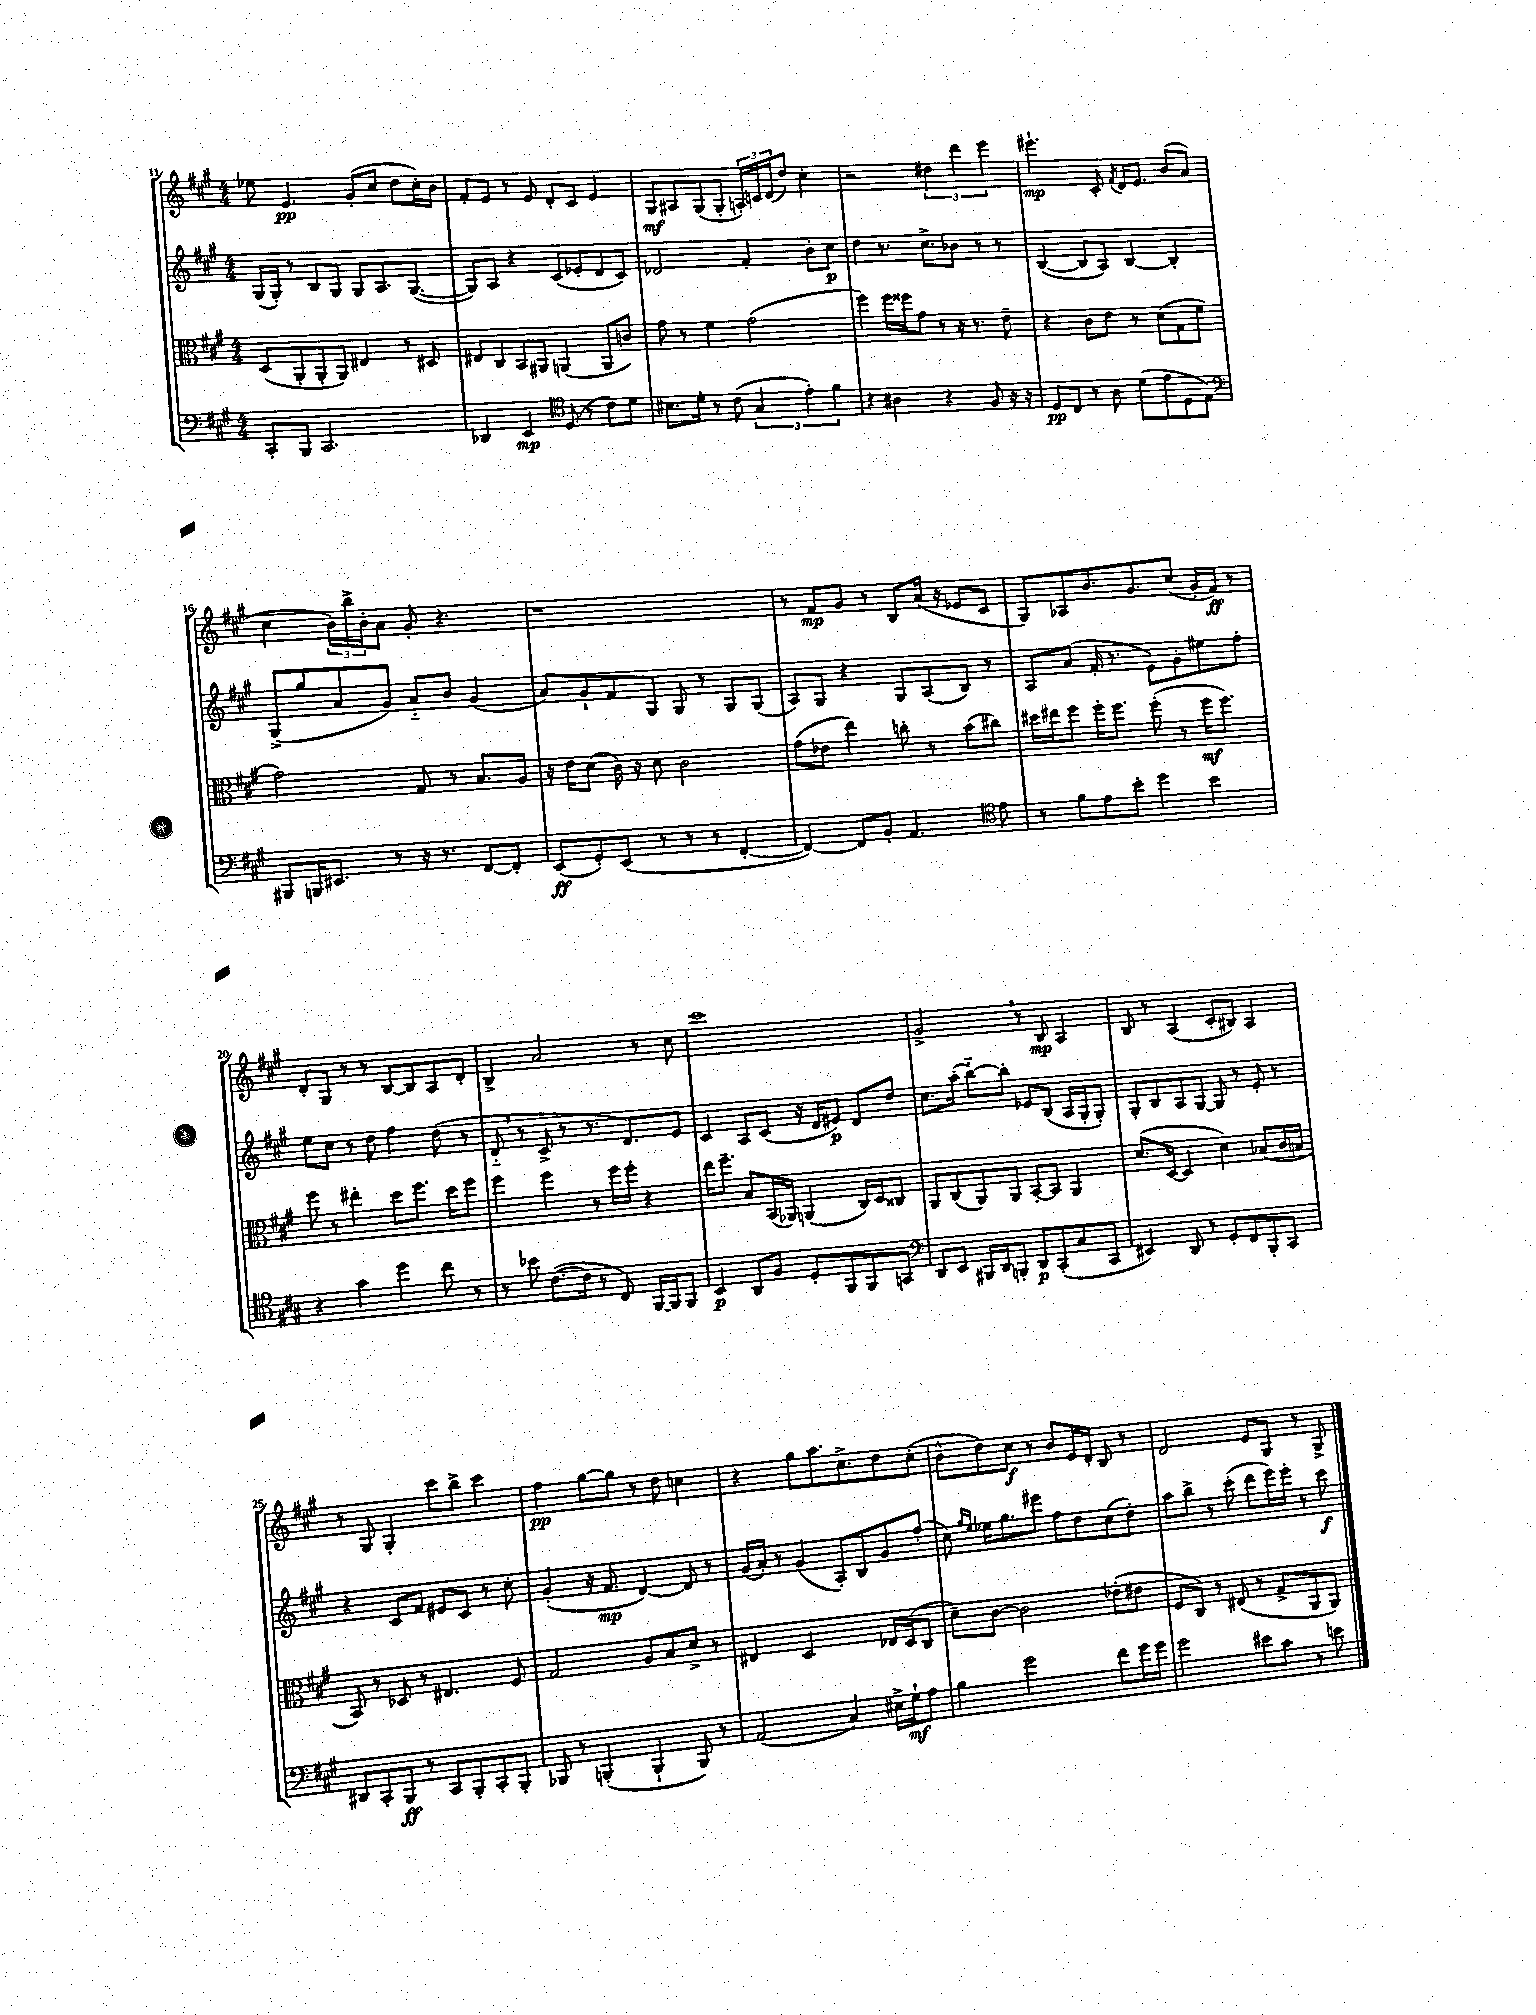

**kern	**kern	**kern	**kern
*staff4	*staff3	*staff2	*staff1
*clefF4	*clefC3	*clefG2	*clefG2
*k[f#c#g#]	*k[f#c#g#]	*k[f#c#g#]	*k[f#c#g#]
*M4/4	*M4/4	*M4/4	*M4/4
8CC#'/L	(8D/L	(16G#/LL	8ee-\
.	.	16G#'/JJ)	.
8BBB/J	8AA'/	8r	4.e/
2.CC#/	8AA'/	8B/L	.
.	8AA/J)	8G#/J	.
.	4E#/	8G#/L	(8g#'/L
.	.	8.A/	8cc#/J
.	8r	.	8dd\L
.	.	([8.G#/J	.
.	8D#/	.	16cc#'\L)
.	.	.	16b\JJ
=	=	=	=
4DD-/	8E#/L	8G#/]L)	8f#'/L
.	8C#/	8A/J	8e/J
4EE/	8BB/	4r	8r
.	8AA#/J	.	8e/
*clefC4	*	*	*
(8D/	(4AA/	(8c#/L	8d'/L
8r	.	8e-'/	8c#/J
8c#\L)	8AA/L	8d/	4e/
8d\J	8c/J)	8c#/J)	.
=	=	=	=
8.B#\L	8g#\	2d-/	8G#/L
.	8r	.	8A#/
16d'\Jk	.	.	.
8r	4f#\	.	(8G#/
(8c#\	.	.	8G#'/J
6G#/	(2g#\	4f#'/	24A'/LL)
.	.	.	24c/
.	.	.	(24d/J
.	.	.	8dd/J)
6e'\)	.	.	.
.	.	8b'\L	4cc#'\
6f#\	.	.	.
.	.	8cc#\J	.
=	=	=	=
4r	4ff#\)	4dd\	2r
4A#\	16ff#\LL	8.r	.
.	16ff##\J	.	.
.	8g#\J	.	.
.	.	8.cc#^\L	.
4r	8r	.	6dd#\
.	16r	8b-\J	.
.	.	.	6ddd\
.	8.r	.	.
8F#/	.	8r	.
.	.	.	6eee\
16r	8e~\	8r	.
16r	.	.	.
=	=	=	=
8D/L	4r	([4B/	4.eee#`\
8C#/J	.	.	.
8r	8c#\L	8B/]L	.
8A\	8e\J	8A/J)	8c#'/
.	.	.	8qf#/
(8d\L	8r	[4B/	16d/LK
.	.	.	8.e/J
8e\	(8d\L	.	.
8D\	8G#\	4B'/]	(8b/L
8E\J)	8f#\J	.	8a/J
=	=	=	=
*clefF4	*	*	*
8BBB#/L	2g#\)	(8G#^/L	4cc#\
16BBB/K	.	8gg#/	.
8.EE#/J	.	.	.
.	.	8a/	24b\LL)
.	.	.	24bb^\
.	.	.	24b'\J
8r	.	8g#/J)	8a\J
16r	8G#/	8a'~/L	8g#'/
8.r	.	.	.
.	8r	8b/J	4.r
[8FF#/L	8.B/L	(4g#/	.
8FF#'/]J	.	.	.
.	16A/Jk	.	.
=	=	=	=
(8EE/L	16r	8a/L)	1r
.	16e\LK	.	.
8GG#'/)	(8d\J	8g#`/	.
(8EE/J	16c#\)	8f#/	.
.	16r	.	.
8r	8d\	8G#/J	.
8r	2c#\	8G#/	.
8r	.	8r	.
[4FF#'/	.	8G#/L	.
.	.	(8G#/J	.
=	=	=	=
4FF#/_)	(8g#\L	8A/L)	8r
.	8e-\J	8G#/J	8f#/L
8FF#/]L	4ee\)	4r	8g#/J
8BB'/J	.	.	8r
4.AA/	8cc'\	8G#/L	8B/L
.	8r	(8A/	(16a/Jk
.	.	.	16r
.	(8b\L	8B/J)	8e-/L
*clefC4	*	*	*
8e\	8cc#\J)	8r	8c#/J
=	=	=	=
8r	16dd#\LL	8A/L	8G#/L)
.	16ee#\J	.	.
8f#\L	8ff#\J	(8a/J	8A-/
8e\	16ff#'\LK	16f#'/	8.b/
.	8.ff#\J	8.r	.
8b'\J	.	.	.
.	.	.	8.g#/
4dd\	(8ff#'\	8e\L)	.
.	8r	8g#'\	(8cc#/J
4b\	16ff#\LK	8ee#\	16g#'/LL
.	8.ff#\J)	.	16f#/JJ)
.	.	8ff#'\J	8r
=	=	=	=
4r	8ff#\	8ee\L	8d'/L
.	8r	8cc#\J	8G#/J
4g#\	4ee#'\	8r	8r
.	.	8dd\	8r
4dd\	8dd\L	4ff#\	[8B/L
.	8.ff#\J	.	8B/]
8cc#\	.	(8dd\	8A/
.	16dd\LK	.	.
8r	8ff#\J	8r	8d'/J
=	=	=	=
8r	4ff#\	8d'~/	4B^/
8b-\	.	8r	.
([8.c#\L	4ff#\	8c#^/	2a/
.	.	8r	.
16c#\]Jk	.	.	.
8r	8r	8.r	.
8C#/)	16ff#\LL	.	.
.	16ff#'\JJ	8.d/L)	.
[16FF#/LL	4r	.	8r
16FF#/]J	.	.	.
8FF#/J	.	8e/J	8cc#\
=	=	=	=
4BB/	16ee\LK	4c#/	1ccc#
.	8.ff#~\J	.	.
8AA/L	8B/L	8A/L	.
8F#/J	(16BB/L	(8c#/J	.
.	16AA-/JJ)	.	.
8D'/L	(4AA/	16r	.
.	.	16d/LK	.
8FF#/	.	8e#/J)	.
8FF#/	16C#/LL)	8d/L	.
.	16D/J	.	.
8GG/J	8C##/J	8dd/J	.
=	=	=	=
*clefF4	*	*	*
8DD/L	8AA/L	8.cc#\L	2g#^/
8EE/J	(8C#/	.	.
.	.	(16aa'\Jk	.
16BBB#/LL	8AA/)	[8bb'~\L)	.
16DD/J	.	.	.
8BBB'/J	8AA/J	8bb'\]J	.
8DD/L	[8BB'/L	8e-/L	8r
(8CC#'/	8BB/]J	(8B/J	8B/
8C#/	4AA/	16A/LL	4A/
.	.	16G#'/J	.
8CC#/J	.	8G#'/J)	.
=	=	=	=
4EE#/)	(8.d/L	8G#'/L	8B/
.	.	8B/	8r
.	[16D/Jk	.	.
8DD/	4D/]	8A/	(4A/
8r	.	[8G#/J	.
8GG#'/L	4d\)	8G#/]	8c#'/L
8FF#/	.	8r	8B#/J)
8BBB'/	(8B-/L	8e'/	4A/
8CC#/J	16c#/L	8r	.
.	16B/JJ	.	.
=	=	=	=
8DD#/L	8BB/)	4r	8r
8CC#'/	8r	.	8G#/
8BBB/J	8D-/	8c#/L	4G#'/
8r	8r	8f#/J	.
8CC#/L	4.E#/	8e#/L	8ccc#\L
8BBB'/	.	8c#/J	8bb^\J
8CC#'/	.	8r	4ccc#\
8BBB'/J	8F#/	8cc#'\	.
=	=	=	=
8BBB-/	2G#/	(4g#'/	4ff#\
8r	.	.	.
(4BBB'/	.	16r	[8gg#\L
.	.	8.f#/	.
.	.	.	8gg#\]J
4BBB`/	8A/L	[4d/)	8r
.	8B/	.	8dd\
8BBB/)	8d^/J	8d/]	4cc\
8r	8r	8r	.
=	=	=	=
(2AA/	4E#/	(16g#/LL	4r
.	.	16a'/JJ)	.
.	.	8r	.
.	2D/	(4g#/	8gg#\L
.	.	.	8.aa\
4C#/)	.	8A'/L)	.
.	.	.	8.cc#^\
.	.	8B/	.
16E#^\LL	16E-/LL	8g#/	8dd\
16G#`\J	(16D/J	.	.
8A\J	8C#/J	(8ff#'/J	(8cc#'\J
=	=	=	=
4B\	8d~\L)	8cc#\)	8b^^\L
.	.	16qqgg#/LL	.
.	.	16qqee/JJ	.
.	[8c#\J	16ee-\LK	8dd\)
.	.	8.gg#\	.
2g#\	2c#\]	.	8cc#\J
.	.	8eee#\J	8r
.	.	8ff#\L	8b/L
.	.	8dd\	16e/L
.	.	.	16d'/JJ
8f#\L	(8e-'\L	(8cc#\	8B/
16g#\L	8e#\J	8dd'\J)	8r
16g#\JJ	.	.	.
=	=	=	=
2g#\	8F#/L	8aa\L	2d/
.	8C#/J)	8bb^\J	.
.	8r	8r	.
.	(8E#/	(8ccc#'\	.
8e#\L	8r	8ddd\L	8e/L
8c#\J	8G#^/L	16eee\L)	8G#/J
.	.	16eee'\JJ	.
8r	8AA/	8r	8r
8e\	8AA/J)	8ccc#\	8G#^/
==	==	==	==
*-	*-	*-	*-
